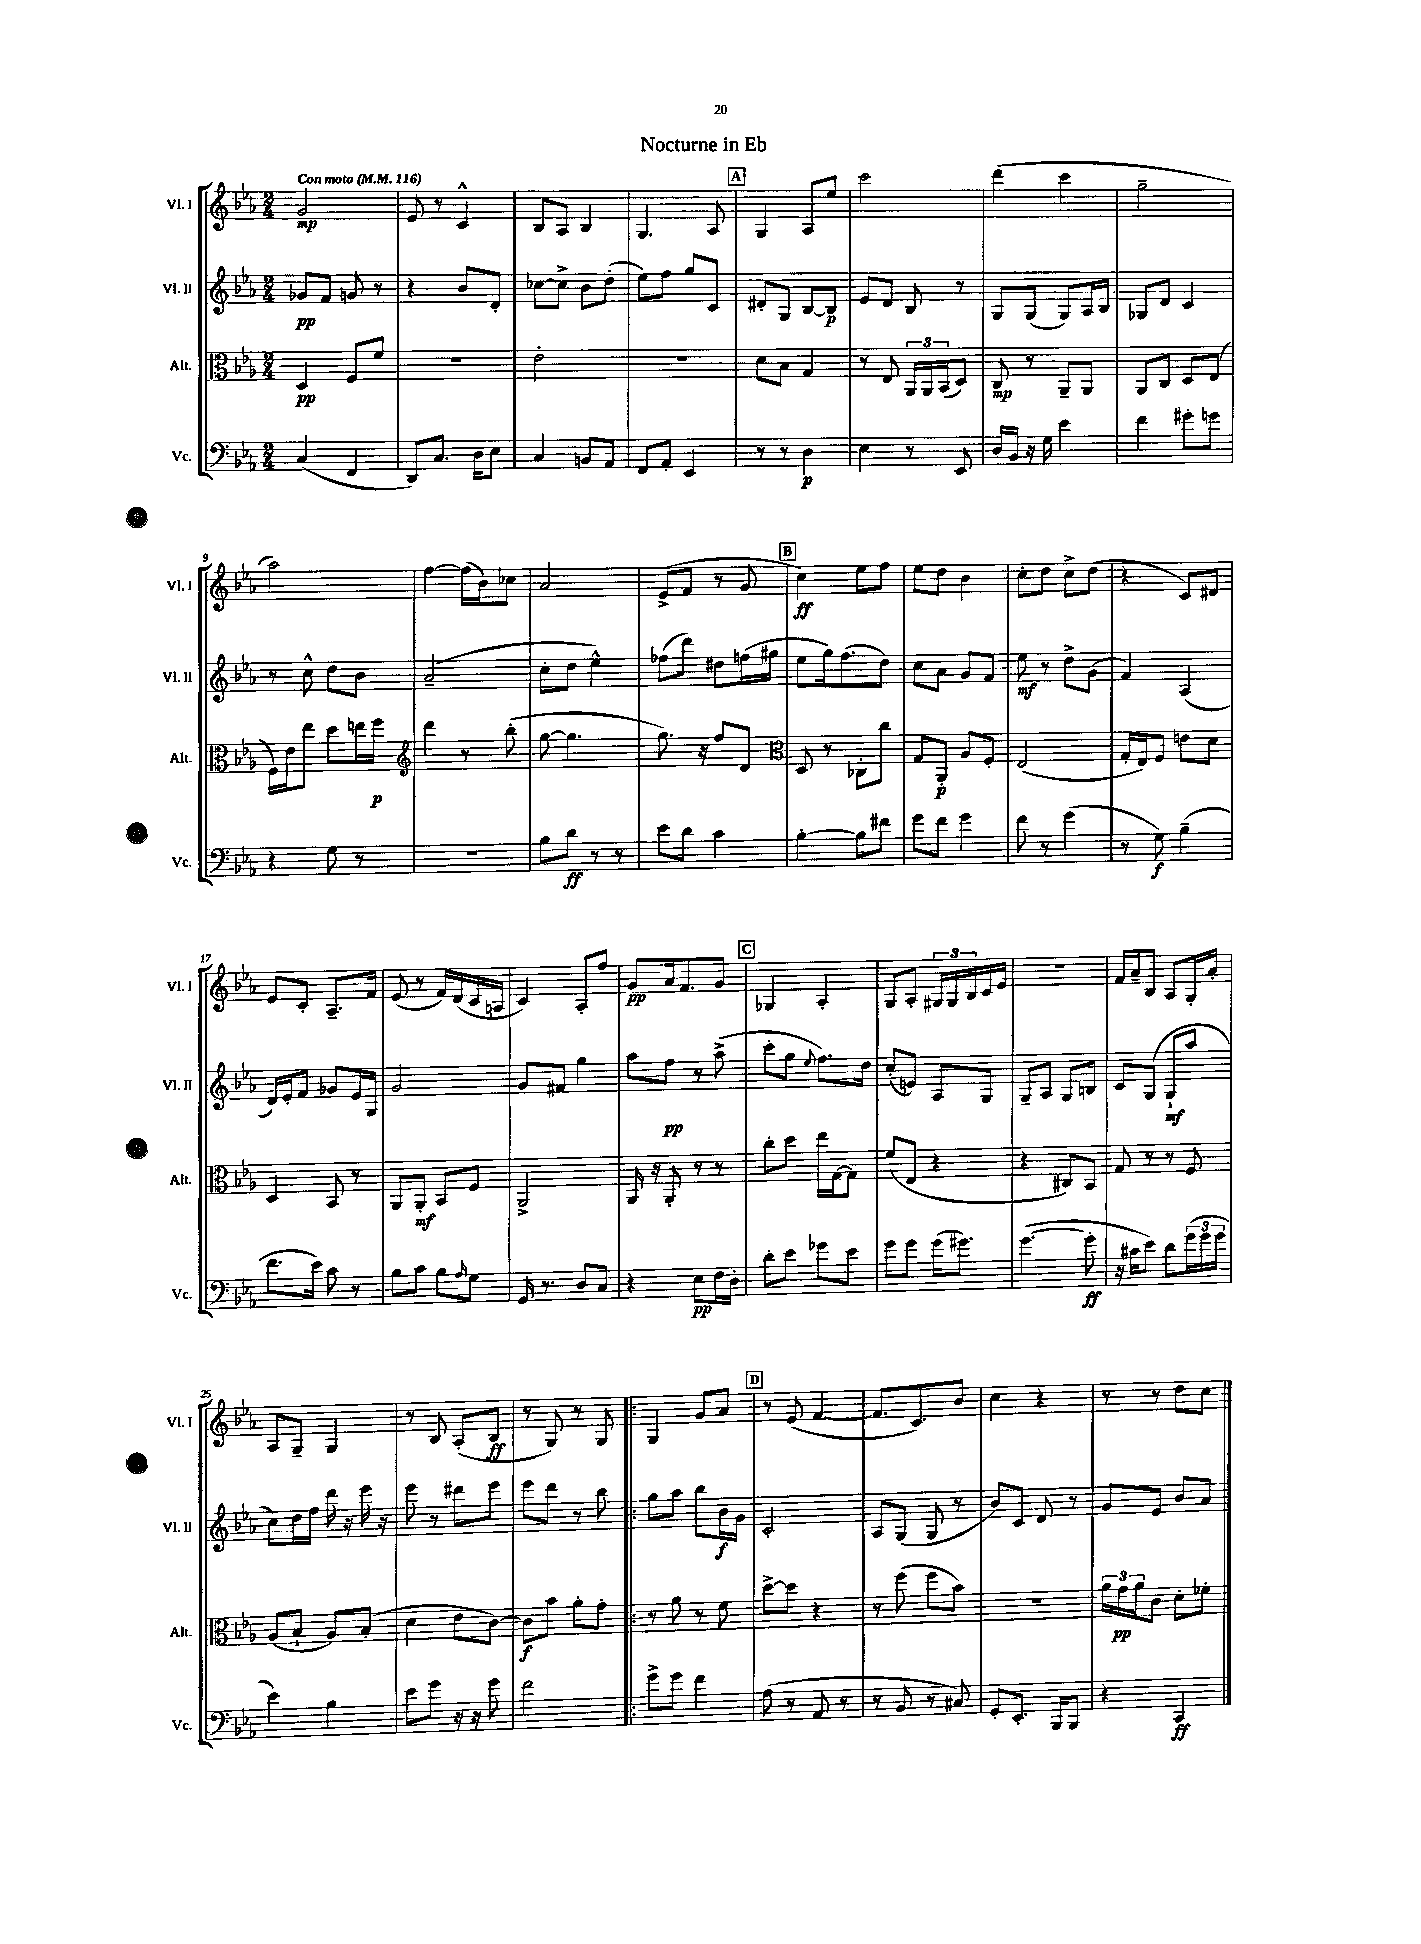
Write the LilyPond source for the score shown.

\header { title = "Nocturne in Eb" }
<<
\new StaffGroup <<
\new Staff = "s0" \with { instrumentName = "Vl. I" shortInstrumentName = "Vl. I" } {
    \clef treble \key ees \major \numericTimeSignature \time 2/4 \tempo "Con moto" 4 = 116
    g'2\mp |
    ees'8 r8 c'4-^ |
    bes8 aes8 bes4 |
    g4. aes8 |
    \mark \markup { \box "A" } g4 aes8 ees''8 |
    c'''2 |
    d'''4( c'''4 |
    g''2-- |
    aes''2) |
    f''4~ f''16( bes'16) ces''8 |
    aes'2 |
    ees'8->( f'8 r8 g'8 |
    \mark \markup { \box "B" } c''4\ff) ees''8 f''8 |
    ees''8 d''8 bes'4 |
    c''8-. d''8 c''8-> d''8( |
    r4 c'8) dis'8 |
    ees'8 c'8-. aes8.-- f'16 |
    ees'8( r8 f'16) d'16( c'16 a16 |
    c'4) aes8-. f''8 |
    g'8\pp aes'16 f'8. g'8 |
    \mark \markup { \box "C" } ges4 aes4-. |
    g8 aes8-. \tuplet 3/2 { gis16 gis16 bes16 } c'16 ees'16 |
    r2 |
    f'16 aes'16-- bes8 aes8 g16-. aes'16-. |
    aes8 g8-- g4 |
    r8 bes8 aes8-.( bes8\ff |
    r8 g8) r8 g8 |
    \bar ".|:" g4 g'8 aes'8 |
    \mark \markup { \box "D" } r8 ees'8( f'4~ |
    f'8. c'8.) bes'8 |
    c''4 r4 |
    r8 r8 d''8 c''8 \bar "|." |
}
\new Staff = "s1" \with { instrumentName = "Vl. II" shortInstrumentName = "Vl. II" } {
    \clef treble \key ees \major \numericTimeSignature \time 2/4
    ges'8\pp f'8 g'8 r8 |
    r4 bes'8 d'8-. |
    ces''8~ ces''8-> bes'8 d''8-.( |
    ees''8) f''8 g''8 c'8 |
    \mark \markup { \box "A" } dis'8-. g8 bes8~ bes8\p |
    ees'8 d'8 bes8 r8 |
    g8 g8( g8) aes16 bes16 |
    ges8 d'8 c'4 |
    r8 c''8-^ d''8 bes'8 |
    aes'2--( |
    c''8-. d''8 ees''4-^) |
    fes''8( d'''8) dis''8 f''16( gis''16 |
    \mark \markup { \box "B" } ees''8 g''16) f''8.( d''8) |
    c''8 aes'8 g'8 f'8 |
    ees''8\mf r8 d''8-> g'8( |
    f'4) aes4( |
    d'16) ees'16-. f'8 ges'8 ees'16 g16 |
    g'2 |
    g'8 fis'8 g''4 |
    aes''8 f''8\pp r8 aes''8->( |
    \mark \markup { \box "C" } c'''8-. g''8 \appoggiatura { ees''8 } f''8.) d''16 |
    c''8-.( e'8) aes8 g8 |
    g8-- aes8 g8 b8 |
    c'8 g8( g8-!\mf aes''8 |
    c''8) d''16 f''16 d'''16 r16 ees'''16 r16 |
    ees'''8 r8 dis'''8 ees'''8 |
    ees'''8 d'''8 r8 bes''8 |
    \bar ".|:" g''8 aes''8 bes''8 bes'16\f g'16 |
    \mark \markup { \box "D" } c'2-. |
    aes8 g8( g8 r8 |
    bes'8) c'8 d'8 r8 |
    g'8 ees'8 bes'8 aes'8 \bar "|." |
}
\new Staff = "s2" \with { instrumentName = "Alt." shortInstrumentName = "Alt." } {
    \clef alto \key ees \major \numericTimeSignature \time 2/4
    d4\pp f8 f'8 |
    R2 |
    ees'2-. |
    r2 |
    \mark \markup { \box "A" } d'8 bes8 g4 |
    r8 ees8 \tuplet 3/2 { aes,16 aes,16 bes,16( } d8) |
    c8\mp r8 aes,8-- aes,8 |
    aes,8 c8 d8 ees8( |
    f16) ees'16 ees''8 d''8 e''16 f''16\p |
    \clef treble d'''4 r8 bes''8-.( |
    g''8~ g''4. |
    g''8.) r16 f''8 d'8 |
    \mark \markup { \box "B" } \clef alto d8 r8 ces8-. c''8 |
    g8 aes,8-.\p aes8 f8-. |
    ees2( |
    g16-. ees16) f8 e'8 d'8 |
    d4 bes,8 r8 |
    aes,8 aes,8-.\mf bes,8 f8 |
    aes,2-> |
    aes,16 r16 aes,8-. r8 r8 |
    \mark \markup { \box "C" } c''8-. d''8 ees''16 g16~ g8 |
    f'8( ees8 r4 |
    r4 cis8) bes,8 |
    g8 r8 r8 f8 |
    aes8( bes8-! aes8) bes8-.( |
    d'4 ees'8 c'8~) |
    c'8\f bes'8 aes'8-. g'8-. |
    \bar ".|:" r8 aes'8 r8 f'8 |
    \mark \markup { \box "D" } d''8~-> d''8 r4 |
    r8 f''8( f''8 bes'8) |
    R2 |
    \tuplet 3/2 { aes'16 g'16\pp aes'16 } c'8 d'8-. fes'8-. \bar "|." |
}
\new Staff = "s3" \with { instrumentName = "Vc." shortInstrumentName = "Vc." } {
    \clef bass \key ees \major \numericTimeSignature \time 2/4
    c4( f,4 |
    d,8) c8. d16 ees8 |
    c4 b,8 aes,8 |
    f,8 aes,8-. ees,4 |
    \mark \markup { \box "A" } r8 r8 d4\p |
    ees4 r8 ees,8 |
    d16 bes,16 r16 g16 ees'4 |
    f'4 gis'8-. g'8 |
    r4 g8 r8 |
    r2 |
    bes8 d'8\ff r8 r8 |
    ees'8 d'8 c'4 |
    \mark \markup { \box "B" } bes4~-. bes8 fis'8 |
    g'8 f'8 g'4 |
    f'8 r8 g'4( |
    r8 g8\f) bes4--( |
    f'8. ees'16) c'8 r8 |
    bes8 c'8 bes8 \grace { aes16 } g8 |
    g,16 r8. d8 c8 |
    r4 ees8\pp f16 d16-. |
    \mark \markup { \box "C" } d'8-. ees'8 ges'8 ees'8 |
    g'8 g'8 g'16( gis'8.) |
    g'4.~( g'8-.\ff |
    r16 cis'16 ees'8) d'8 \tuplet 3/2 { g'16( g'16 g'16 } |
    ees'4) bes4 |
    ees'8 g'8 r16 r16 g'8 |
    f'2 |
    \bar ".|:" g'8-> g'8 f'4 |
    \mark \markup { \box "D" } aes8( r8 aes,8 r8 |
    r8 bes,8 r8 cis8) |
    g,8-. ees,8.-. bes,,16 bes,,8 |
    r4 c,4\ff \bar "|." |
}
>>
>>
